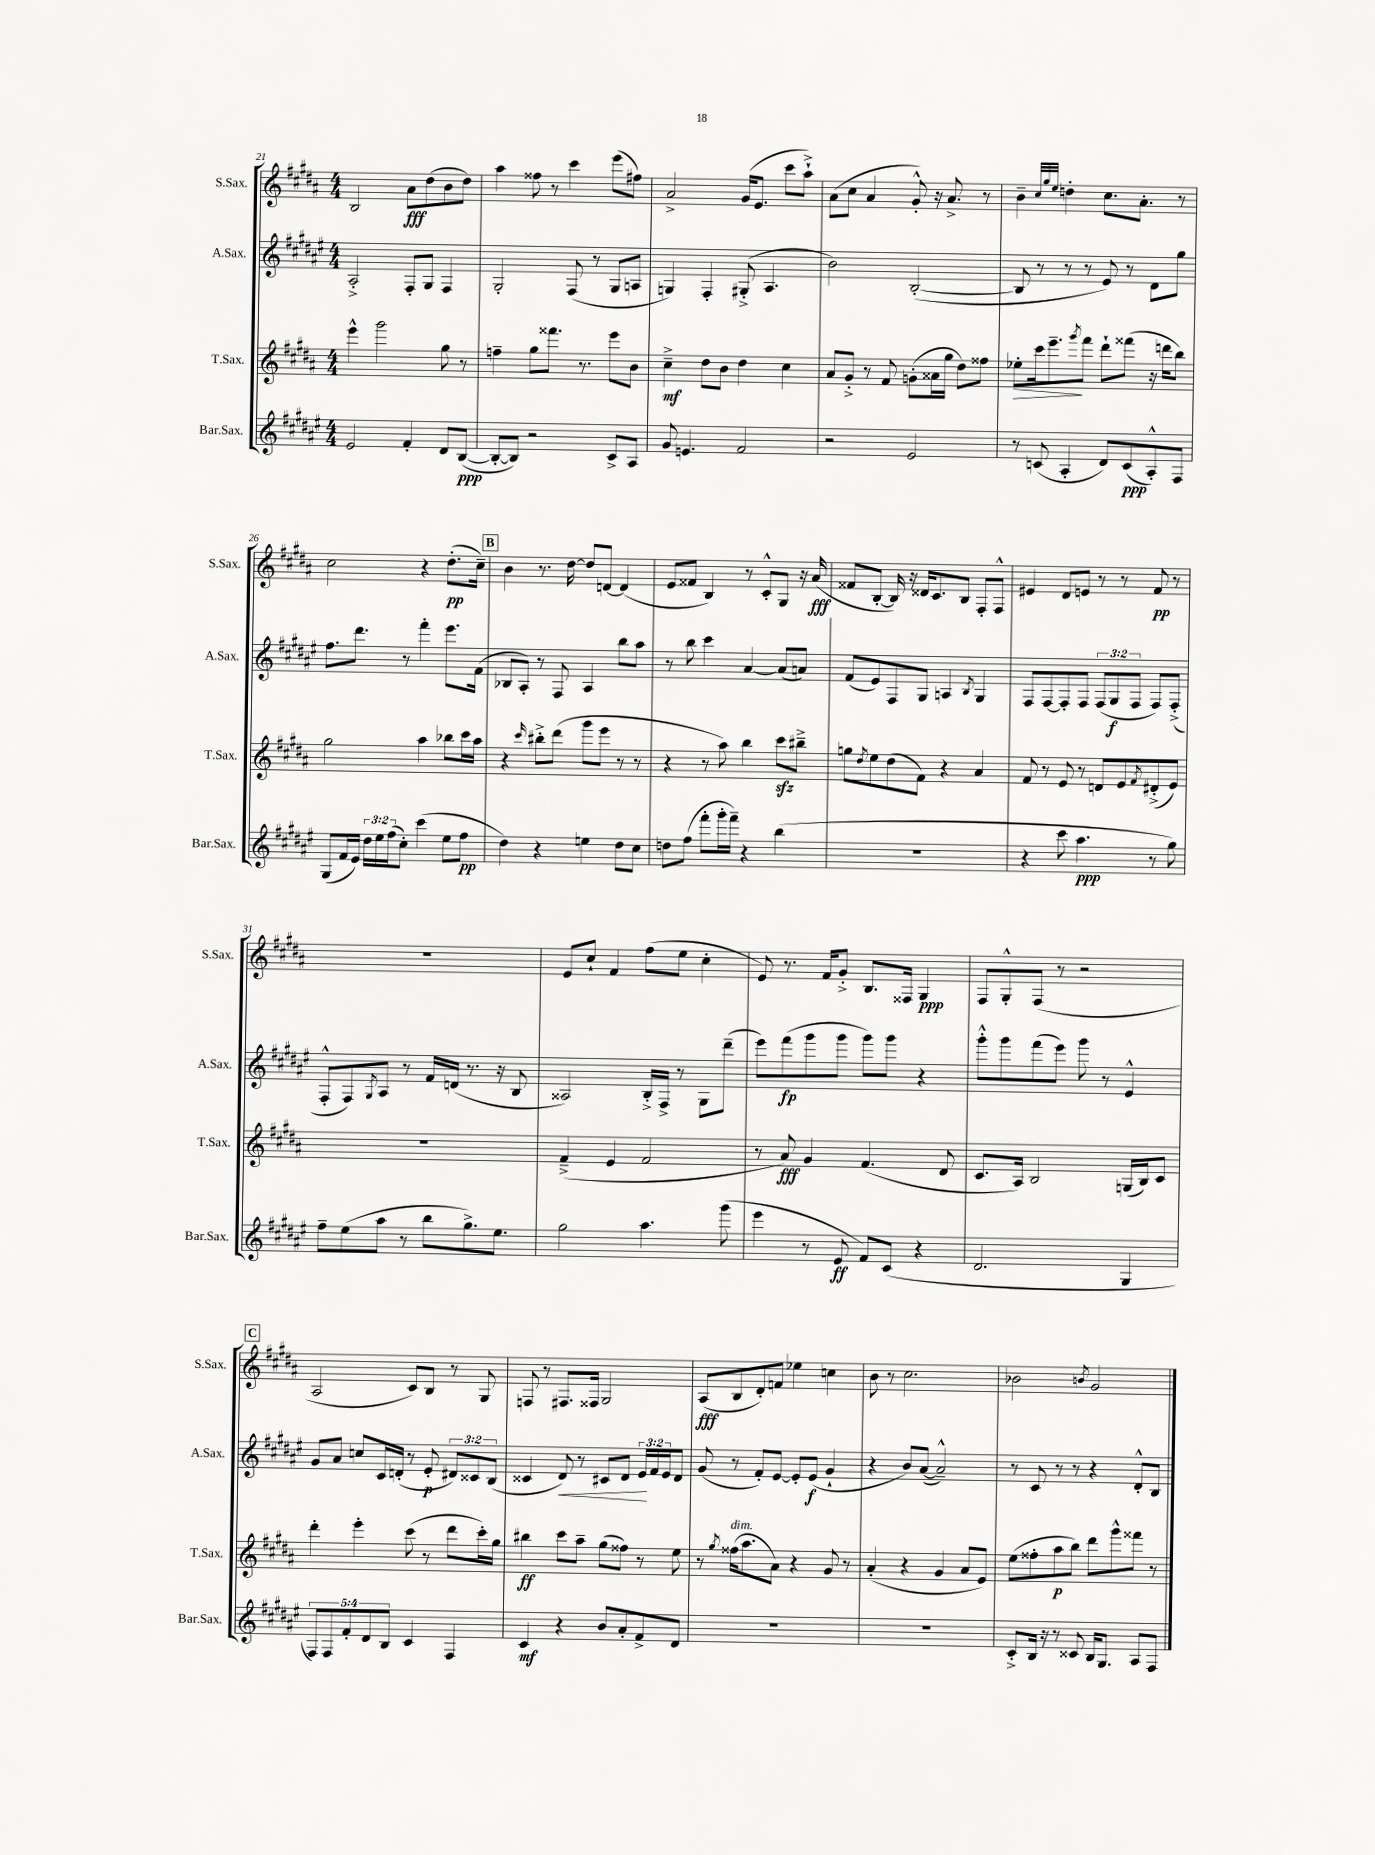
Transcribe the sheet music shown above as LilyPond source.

<<
\new StaffGroup <<
\new Staff = "s0" \with { instrumentName = "S.Sax." shortInstrumentName = "S.Sax." } {
    \clef treble \key b \major \numericTimeSignature \time 4/4
    b2 ais'8\fff dis''8( b'8 dis''8) |
    ais''4 fisis''8 r8 cis'''4 e'''8( fis''8) |
    ais'2-> gis'16( e'8. cis'''8 ais''8-!->) |
    ais'8( cis''8 ais'4 gis'8-.-^) r16 ais'8.-> r8 |
    b'4-- \grace { cis''32 gis''32 e''32 } d''4-. cis''8. ais'8.-. r8 |
    cis''2 r4 dis''8.-.\pp( cis''16--) |
    \mark \markup { \box "B" } b'4 r8. dis''16~ dis''8 d'8~ d'4( |
    e'8 fisis'8 b4) r8 cis'8-.-^ gis8 r16 ais'16\fff( |
    fisis'8 b8~-. b16) r16 disis'16 cis'8. b8 fis8-. fis8-^ |
    eis'4 dis'8 e'8 r8 r8 fis'8\pp r8 |
    R1 |
    e'8 cis''8-! fis'4 fis''8( e''8 cis''4-. |
    e'8) r8. fis'16 gis'8-.-> b8. fisis16 gis4\ppp |
    fis8 gis8-.-^ fis8( r8 r2 |
    \mark \markup { \box "C" } ais2 cis'8) b8 r8 gis8 |
    f8 r8 fis8. fisis16 gis2 |
    ais8\fff( b8 dis'8-.) f'8 ees''4 c''4 |
    b'8 r8 cis''2. |
    bes'2 \acciaccatura { b'8 } gis'2 \bar "|." |
}
\new Staff = "s1" \with { instrumentName = "A.Sax." shortInstrumentName = "A.Sax." } {
    \clef treble \key fis \major \numericTimeSignature \time 4/4 \override Staff.TupletNumber.text = #tuplet-number::calc-fraction-text
    ais2-.-> fis8-. gis8 fis4 |
    gis2-. fis8( r8 gis8 a8 |
    g4) fis4-. gis8-.->( ais4. |
    b'2) b2~-.( |
    b8 r8 r8 r8 eis'8) r8 dis'8 gis''8 |
    fis''8. dis'''8. r8 fis'''4-. eis'''8. fis'16( |
    \mark \markup { \box "B" } bes8 ais8-.) r8 fis8 ais4 b''8 ais''8 |
    r8 b''8 cis'''4 ais'4~ ais'8( a'8) |
    fis'8( eis'8) fis8 gis8 a4 \acciaccatura { b8 } gis4 |
    fis8 fis8~ fis8-. fis8 \tuplet 3/2 { fis8( gis8\f fis8 } fis8) fis8-.->( |
    fis8-.-^ fis8) \acciaccatura { gis8 } ais8 r8 fis'16 d'16( r8. r16 b8 |
    aisis2) b16-.-> fis16-> r8 gis8 dis'''8--( |
    eis'''8) fis'''8\fp( gis'''8 gis'''8 gis'''8) gis'''8 r4 |
    gis'''8-.-^ gis'''8 fis'''8( eis'''8) gis'''8 r8 eis'4-^ |
    \mark \markup { \box "C" } gis'8 ais'8 c''8 cis'16 d'16-.( r8 eis'8-.\p \tuplet 3/2 { dis'8) cisis'8 b8( } |
    cisis'4 dis'8\<) r8 cis'8 dis'8 \tuplet 3/2 { eis'16\! fis'16 eis'16 } dis'8 |
    gis'8( r8 fis'8-.) eis'8~ eis'8-. eis'8\f( gis'4-! |
    r4 b'8) ais'8~( ais'2---^) |
    r8 cis'8 r8 r8 r4 dis'8-.-^ b8 \bar "|." |
}
\new Staff = "s2" \with { instrumentName = "T.Sax." shortInstrumentName = "T.Sax." } {
    \clef treble \key b \major \numericTimeSignature \time 4/4
    e'''4-^ gis'''2 gis''8 r8 |
    f''4-- gis''8 fisis'''8. r8. e'''8 b'8 |
    cis''4--->\mf dis''8 b'8 dis''4 cis''4 |
    ais'8 gis'8-.-> r8 fis'8 g'8-.( aisis'16 gis''16 dis''8) fisis''8 |
    ees''8-.\> cis'''16 e'''8.--\! \acciaccatura { gis'''8 } fis'''8 dis'''8-! fisis'''8( r16 d'''16 b''8) |
    gis''2 ais''4 bes''8 cis'''16 ais''16 |
    \mark \markup { \box "B" } r4 \grace { cis'''16 } bis''8-.-> dis'''8( gis'''8 e'''8 r8 r8 |
    r4 r8 ais''8) b''4 cis'''8\sfz bis''8---> |
    g''8 \acciaccatura { dis''8 } e''8 dis''8( fis'8) r4 ais'4 |
    fis'8 r8 e'8 r8 d'8 e'8 \acciaccatura { fis'8 } dis'8-.->( e'8) |
    R1 |
    fis'4--->( e'4 fis'2 |
    r8 ais'8\fff) gis'4 fis'4.( dis'8 |
    cis'8. ais16) b2 g16( b16) cis'8 |
    \mark \markup { \box "C" } dis'''4-. e'''4-. cis'''8( r8 dis'''8 cis'''16-.) gis''16 |
    bis''4\ff cis'''8 ais''8-- gis''8( fisis''8) r8 e''8 |
    r8 \acciaccatura { gis''8 } fisis''16^\markup { \italic "dim." }( ais''8. ais'8) r4 gis'8 r8 |
    ais'4-.( r4 gis'4 ais'8 e'8) |
    e''8( fisis''8-. ais''8\p b''8) dis'''8 gis'''8-^ fisis'''8 r8 \bar "|." |
}
\new Staff = "s3" \with { instrumentName = "Bar.Sax." shortInstrumentName = "Bar.Sax." } {
    \clef treble \key fis \major \numericTimeSignature \time 4/4 \override Staff.TupletNumber.text = #tuplet-number::calc-fraction-text
    eis'2 fis'4-. dis'8 b8~\ppp( |
    b8~-. b8) r2 cis'8-> ais8 |
    gis'8 e'4. fis'2 |
    r2 eis'2 |
    r8 c'8( ais4-. dis'8) c'8\ppp( ais8-.-^) fis8 |
    gis8( fis'16 eis'16) \tuplet 3/2 { dis''16 eis''16 fis''16( } cis''8-.) cis'''4( eis''8 fis''8\pp |
    \mark \markup { \box "B" } dis''4) r4 e''4 dis''8 cis''8 |
    d''8 fis''8( fis'''8-. gis'''16-. fis'''16--) r4 b''4( |
    R1 |
    r4 cis'''8 ais''4.\ppp r8 gis''8) |
    fis''8-- eis''8( ais''8 r8 b''8 gis''8.->) eis''8. |
    gis''2 ais''4. gis'''8( |
    eis'''4 r8 eis'8\ff fis'8) cis'8( r4 |
    dis'2. gis4 |
    \mark \markup { \box "C" } \tuplet 5/4 { fis8) fis8 fis'8-. dis'8 b8 } cis'4 fis4 |
    cis'4\mf r4 b'8 ais'8-. fis'8-> dis'8 |
    R1 |
    R1 |
    cis'8-.-> b16 r16 r8 cisis'8 b16 gis8. ais8 fis8 \bar "|." |
}
>>
>>
\layout { \context { \Score currentBarNumber = #21 } }
